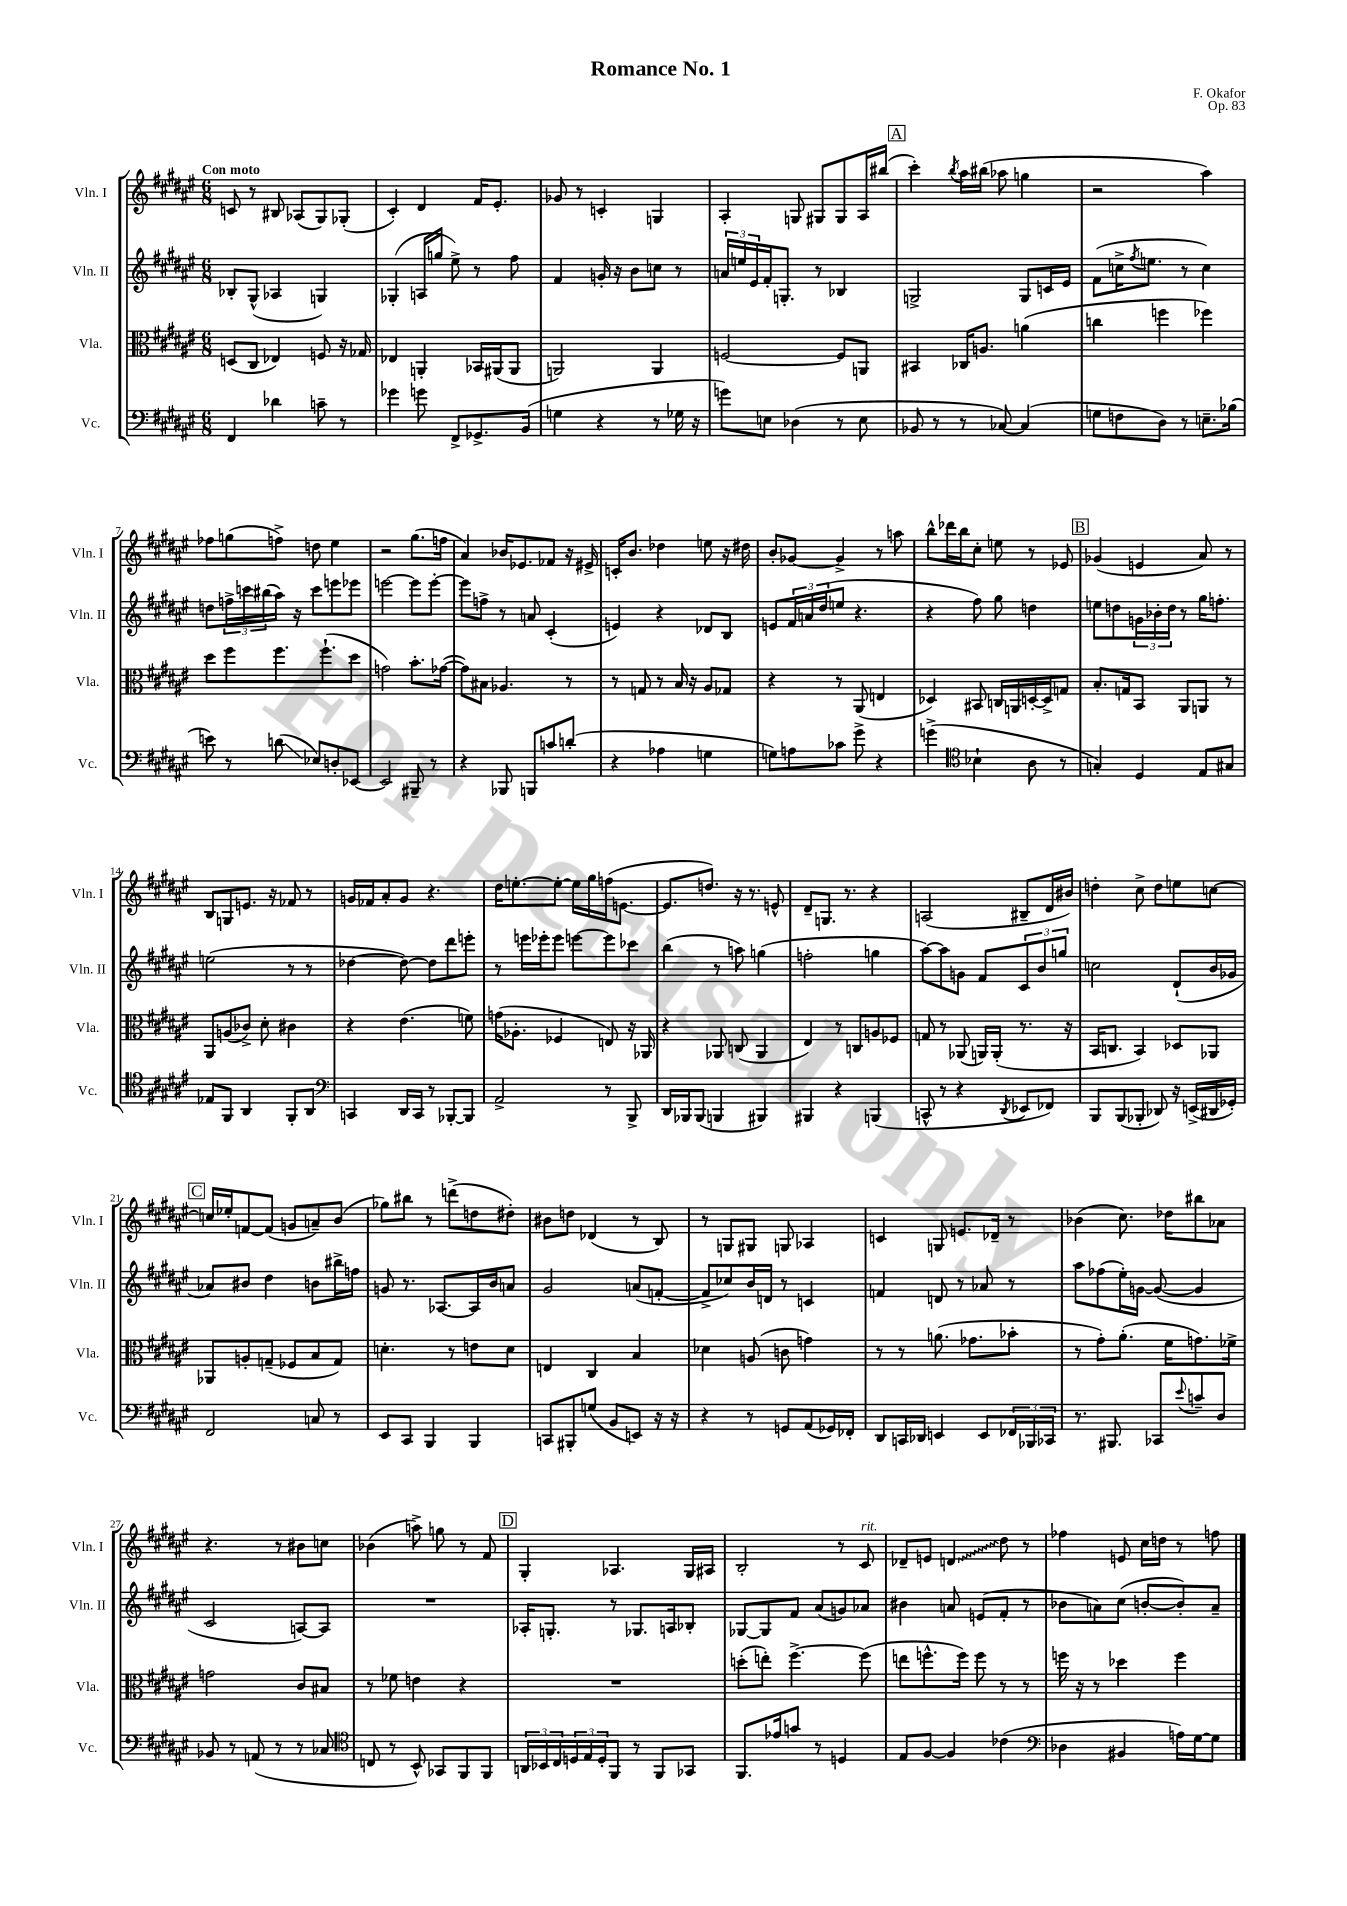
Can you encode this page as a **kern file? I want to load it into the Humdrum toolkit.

**kern	**kern	**kern	**kern
*staff4	*staff3	*staff2	*staff1
*clefF4	*clefC3	*clefG2	*clefG2
*k[f#c#g#d#a#e#]	*k[f#c#g#d#a#e#]	*k[f#c#g#d#a#e#]	*k[f#c#g#d#a#e#]
*M6/8	*M6/8	*M6/8	*M6/8
4FF#	(8D	8B-'	8c
.	8C#	(8G#^^	8r
4d-	4E-)	4A-	8B#
.	.	.	(8A-
8c~	8F	4G)	8G#)
8r	16r	.	(8G-'
.	16G-	.	.
=	=	=	=
4g-	4E-	(4G-'	4c#')
8g	4AA'	16A	4d#
.	.	16gg	.
8FF#^	.	8ee#^)	.
8.GG-^	16BB-	8r	16f#
.	(16AA#	.	8.e#'
.	8AA#	8ff#	.
(16BB	.	.	.
=	=	=	=
4G	2AA)	4f#	8g-
.	.	.	8r
4r	.	16g'	4c'
.	.	16r	.
.	.	8b	.
8r	4AA	8cc	4G
16G-	.	8r	.
16r	.	.	.
=	=	=	=
8g)	[2F	24a	4A#'
.	.	24ee	.
.	.	24e#	.
8E	.	16f#'	.
.	.	8.G'	.
(4D-	.	.	8G
.	.	8r	8G#
8r	8F]	4B-	8G#
8E	8AA	.	16A#
.	.	.	(16bb#
=	=	=	=
8BB-	4BB#	2G^	4ccc#')
8r	.	.	.
.	.	.	8qbb
8r	16C-	.	16aa#
.	8.A	.	(16bb#
[8C-)	.	.	8aa-
(4C-]	(4a	8G	4gg
.	.	16c	.
.	.	16e#	.
=	=	=	=
8G	4cc	(8f#	2r
8F	.	16cc^	.
.	.	8qff#	.
.	.	8.ee	.
8D#)	4ff	.	.
8r	.	8r	.
8.E~	4ff-)	4cc)	4aa#)
(16B-	.	.	.
=	=	=	=
8e)	8dd#	8dd	8ff-
8r	8ff#	24ff^	(8gg
.	.	24ccc	.
.	.	(24bb#	.
(8d	8.ff#	16aa#)	8ff^)
.	.	16r	.
8E-)	.	8ccc	8dd
.	(8.ff#`	.	.
8D'	.	8eee	4ee#
[8EE-	8dd#	8eee-	.
=	=	=	=
2EE-]	2g)	[2eee	2r
8BBB#~	8.b'	8eee]	(8.gg#
8r	.	[8eee'	.
.	([16g-	.	16ff
=	=	=	=
4r	8g-])	8eee]	4a#)
.	8B#	8ff^	.
8BBB-	4.A-	8r	16b-
.	.	.	8.e-
8BBB	.	8a	.
8c	.	(4c#'	8f-
(8d'	8r	.	16r
.	.	.	16e#^
=	=	=	=
4r	8r	4e)	16c'
.	.	.	8.b
.	8G	.	.
4A-	8r	4r	4dd-
.	16B	.	.
.	16r	.	.
4G	8A#	8d-	8ee
.	8G-	8B	16r
.	.	.	16dd#
=	=	=	=
8G)	4r	8e	8b'
8A	.	24f#	[8g-
.	.	24a	.
.	.	(24dd#	.
8c-	8r	8ee	4g-^]
8g#^	(8AA#	4.r	.
4r	4E	.	8r
.	.	.	8aa
=	=	=	=
(4g^	4D-)	4r	8bb^^
.	.	.	16ddd-
.	.	.	16bb
*clefC4	*	*	*
4B-`	8BB#	8ff#)	8cc#'
.	16C	8gg#	8ee
.	16AA	.	.
8A#	[16D'	4dd	8r
.	16D^]	.	.
8r	8G	.	8e-
=	=	=	=
4G')	8.B'	8ee	(4g-
.	.	8dd	.
.	16G	.	.
4D#	8BB	24g	4e
.	.	24b-'	.
.	.	24dd	.
.	8AA#	8r	.
8E#	8AA	16gg#	8a#)
.	.	8.ff'	.
8G#	8r	.	8r
=	=	=	=
8E-	8AA#	(2ee	8B
8FF#	(8A	.	8G
4AA#	8c-^)	.	8.e
.	8d#'	.	.
.	.	.	16r
8FF#'	4c#	8r	8f-
8AA#	.	8r	8r
=	=	=	=
*clefF4	*	*	*
4CC	4r	[4dd-	16g
.	.	.	16f-
.	.	.	8a#'
16DD#	(4.e#	8dd-_)	8g
16CC	.	.	.
8r	.	8dd-]	4.r
[8BBB-'	.	8ddd#	.
8BBB-]	8f)	8eee'	.
=	=	=	=
2AA#^	(16g	8r	16dd#
.	8.A-'	.	[8.ee'
.	.	16eee	.
.	.	16eee-'	.
.	4F-	8eee-	8ee'_
.	.	[8eee	16ee]
.	.	.	16gg#
8r	8E)	8eee]	(16ff
.	.	.	[8.e
8BBB^	16r	8ccc-	.
.	16AA-	.	.
=	=	=	=
16DD#	4r	(4bb	8.e]
16BBB-	.	.	.
(8BBB-	.	.	.
.	.	.	8.dd)
4BBB	8AA-	8r	.
.	(8C	8aa)	16r
.	.	.	8.r
4BBB#)	4AA-	(4gg	.
.	.	.	8e^^
=	=	=	=
4BBB#	4E#)	2ff'	8d#~
.	.	.	8.G
4r	8r	.	.
.	.	.	8.r
.	8C	.	.
(4BBB	8A	4gg	4r
.	8F-	.	.
=	=	=	=
8CC^^	8G	[8aa#)	(2A
8r	8r	8aa#]	.
4r	(8AA-	8g	.
.	16AA)	8f#	.
.	(16AA'	.	.
8qDD#	.	.	.
8EE-	8.r	12c#	8B#~
.	.	12b	.
8FF-)	.	.	16d#
.	.	12gg	.
.	16r	.	16b#)
=	=	=	=
8BBB	16BB	2cc	4dd'
.	8.C	.	.
(8BBB	.	.	.
8BBB-'	4BB)	.	8cc#^
8DD-)	.	.	8dd
16r	8D-	(8d#`	8ee
(16EE^	.	.	.
16DD#	8AA-	16b	[8cc
16GG-')	.	16g-	.
=	=	=	=
2FF#	8AA-	8a-)	16cc]
.	.	.	16ee-'
.	8A'	8b#	[8f
.	(8G~	4dd#	(8f]
.	8F-	.	8g
8C	8B	8b	8a~)
8r	8G)	16bb#^	(8b
.	.	16ff	.
=	=	=	=
8EE#	4.d'	8g	8gg-)
8CC#	.	8.r	8bb#
4BBB	.	.	8r
.	.	[8.A-	.
.	8r	.	(8ddd^
4BBB	8e	16A-]	8dd
.	.	16b	.
.	8d	8a	8dd#')
=	=	=	=
8CC	4E	2g#	8b#
8BBB#'	.	.	8dd
(8G	4C#	.	(4d-
8BB	.	.	.
8EE)	4B	(8a	8r
16r	.	[8f'	8B)
16r	.	.	.
=	=	=	=
4r	4d-	8f^]	8r
.	.	8cc-)	8G
8r	(8A	16b	8G#
.	.	16d	.
8GG	8c	8r	8G
(8AA#	4g)	4c	4A-
16GG-)	.	.	.
16FF-'	.	.	.
=	=	=	=
8DD#	8r	4f	4c
16CC	8r	.	.
16DD-	.	.	.
4EE	(8.a	8d	8G
.	.	8r	8.e
.	8.g-	.	.
8EE	.	8a-	.
.	.	.	16d-~
24FF-	8b-'	8r	8r
24BBB-	.	.	.
24CC-	.	.	.
=	=	=	=
8.r	8r	8aa#	(4b-
.	8g#')	(8ff-	.
8.BBB#	.	.	.
.	(8.a#'	16ee#')	8.cc#)
.	.	[16g	.
8CC-	.	(8g_	.
.	16f#	.	16dd-
8qqe#	.	.	.
8c~	8.g)	4g]	8bb#
8D#	.	.	8a-
.	16f-^	.	.
=	=	=	=
8BB-	2g	2c#	4.r
8r	.	.	.
(8AA	.	.	.
8r	.	.	8r
8r	8c#	[8A)	8b#
8C-	8B#	8A]	8cc
=	=	=	=
*clefC4	*	*	*
8C	8r	2.r	(4b-
8r	8f-	.	.
8BB^^)	4e	.	8aa^)
8GG-	.	.	8gg
8FF#	4r	.	8r
8FF#	.	.	8f#
=	=	=	=
24AA	2.r	16A-'	4G#'
24BB-	.	.	.
.	.	8.G'	.
24C#	.	.	.
24D	.	.	.
24E#	.	.	.
24D'	.	.	.
8FF#	.	8r	4.A-
8r	.	8.G-	.
8FF#	.	.	.
.	.	16A	.
8GG-	.	8B-'	16G#
.	.	.	16A#
=	=	=	=
8.FF#	(8dd'	[8G-	2B'
.	8ee')	8G-]	.
16e-	.	.	.
8g	[4.ff#^	8f#	.
8r	.	(8a#	.
4D	.	8g)	8r
.	(8ff#]	8a-	8c#
=	=	=	=
8E#	8ee	4b#	8d-~
[8F#	8.ff^^	.	8e
4F#]	.	8a	4d
.	16ff)	.	.
.	8ff	(8e	.
(4c-	8r	8f#'	8dd#
.	8r	8r	8r
=	=	=	=
*clefF4	*	*	*
4D-	16ff	8b-	4ff-
.	16r	.	.
.	8r	8a)	.
4BB#	4dd-	(8cc#	8e
.	.	[8b'	16cc#
.	.	.	16dd
16A)	4ff	8b'])	8r
[16G#	.	.	.
8G#]	.	8a~	8ff
==	==	==	==
*-	*-	*-	*-
